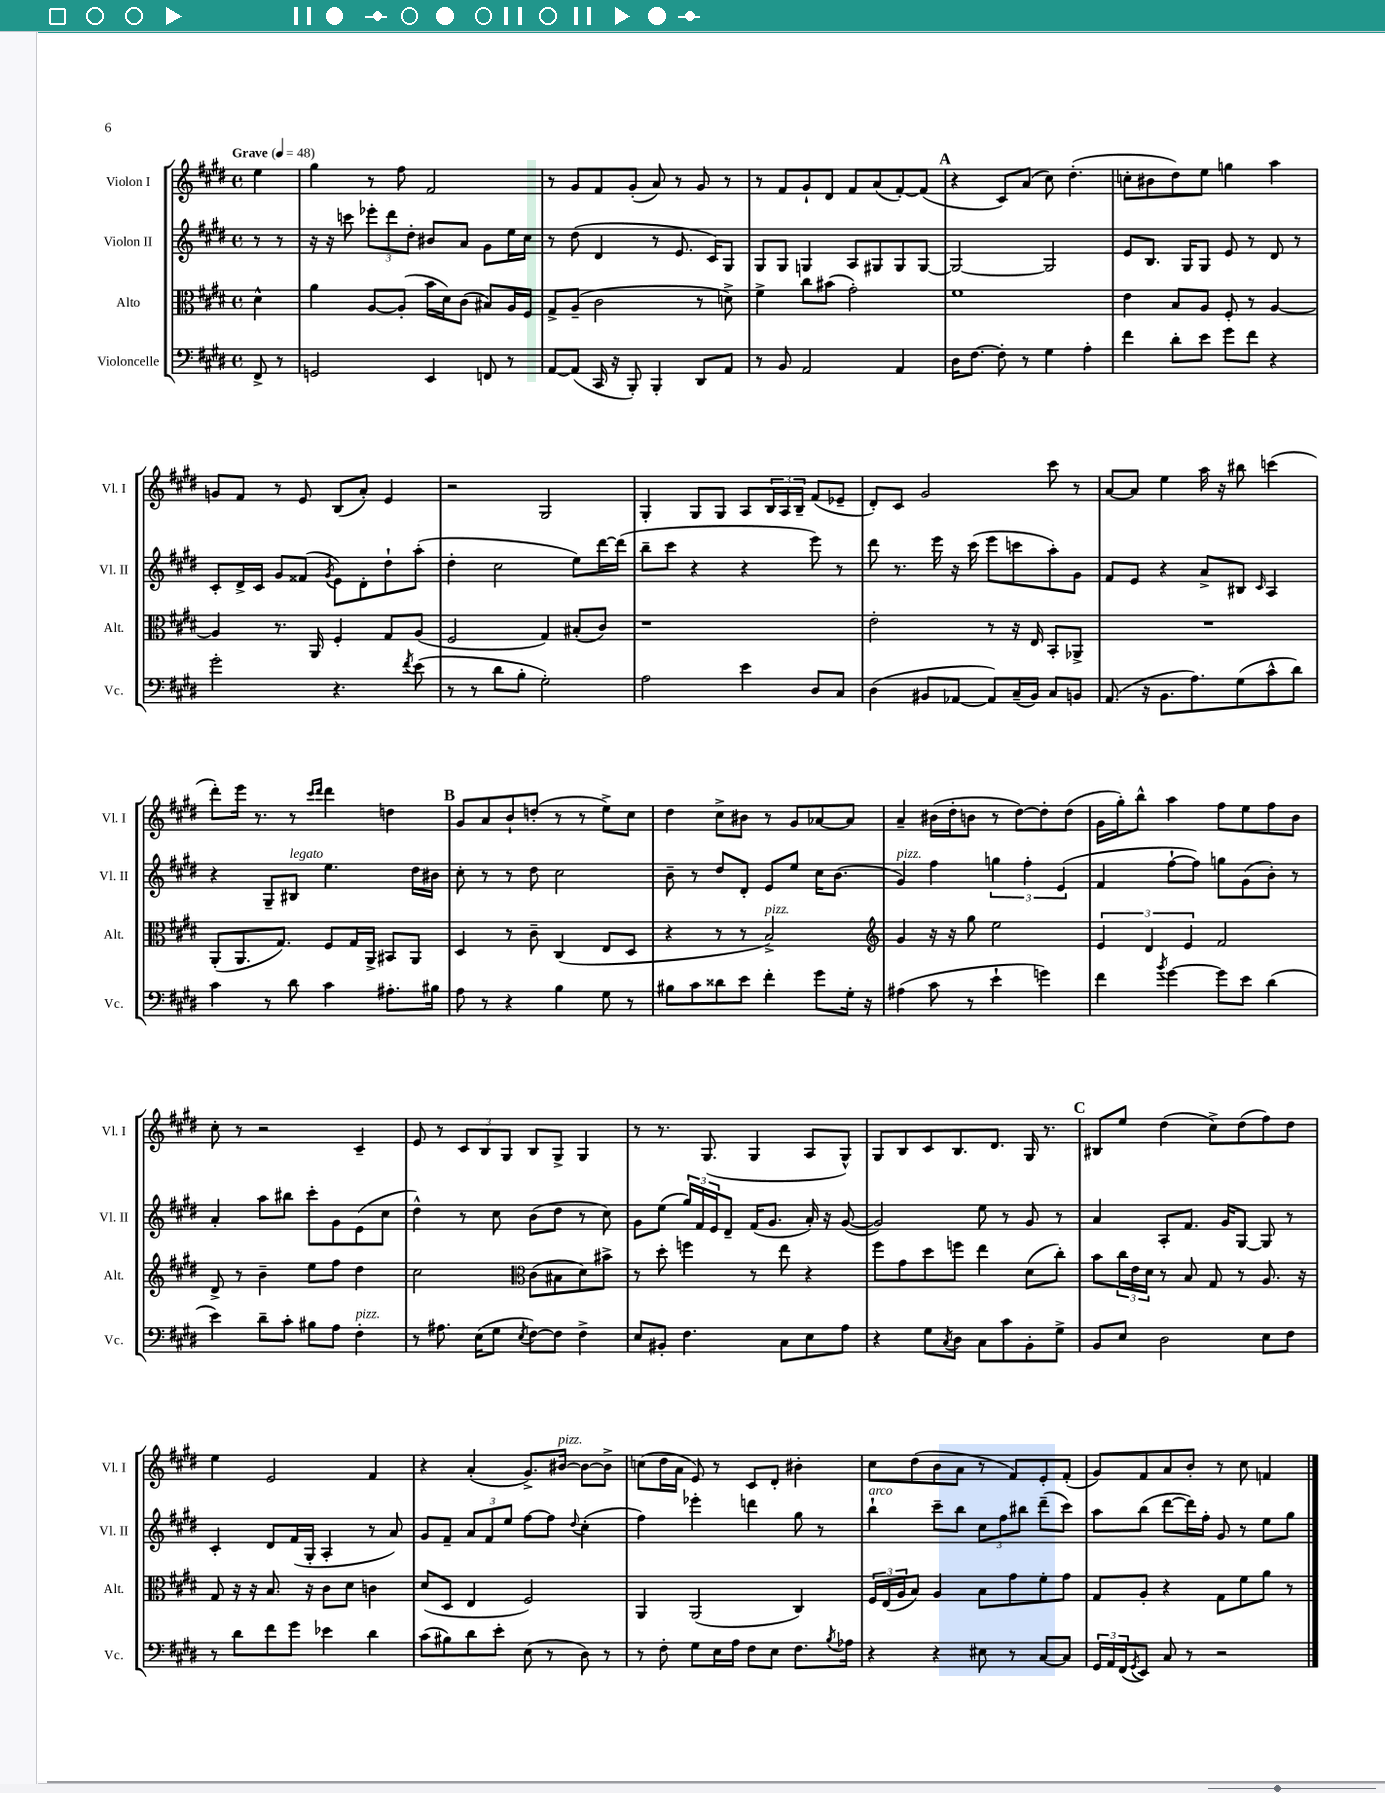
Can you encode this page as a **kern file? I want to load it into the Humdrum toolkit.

**kern	**kern	**kern	**kern
*staff4	*staff3	*staff2	*staff1
*clefF4	*clefC3	*clefG2	*clefG2
*k[f#c#g#d#]	*k[f#c#g#d#]	*k[f#c#g#d#]	*k[f#c#g#d#]
*M4/4	*M4/4	*M4/4	*M4/4
*met(c)	*met(c)	*met(c)	*met(c)
*MM48	*MM48	*MM48	*MM48
8FF#^/	4d#^^\	8r	4ee\
8r	.	8r	.
=	=	=	=
2GG/	4a\	16r	4gg#\
.	.	16r	.
.	.	8ccc\	.
.	[8A/L	12eee-'\L	8r
.	.	12ddd#\	.
.	(8A'/]J	.	8ff#\
.	.	12dd#'\J	.
4EE/	16b\LL	8b#/L	2f#/
.	16d#\J)	.	.
.	(8c#\J	8a/J	.
8FF/	8B#/L)	8g#\L	.
8r	16A/L	16ee\L	.
.	16F#/JJ	16cc#\JJ	.
=	=	=	=
[8AA/L	8G#^/L	8r	8r
(8AA/]J	(8A~/J	(8dd#\	8g#/L
16CC#/	2c#\	4d#/	8f#/
16r	.	.	.
8BBB'/)	.	.	(8g#'/J
4BBB'/	.	8r	8a/)
.	.	8.e/	8r
8DD#/L	8r	.	8g#/
.	.	16c#/LK)	.
8AA/J	8d^\)	8G#/J	8r
=	=	=	=
8r	4f#^\	8G#/L	8r
8BB/	.	8G#/J	8f#/L
2AA/	8cc#\L	4G/	8g#`/
.	(8b#\J	.	8d#/J
.	2g#'\)	8A/L	8f#/L
.	.	8G#/	(8a/
4AA/	.	8G#/	[8f#'/)
.	.	[8G#/J	(8f#/]J
=	=	=	=
16D#\LK	1f#	2G#/_	4r
[8.F#\J	.	.	.
8F#'\]	.	.	8c#/L)
8r	.	.	(8a/J
4G#\	.	2G#/]	8cc#\)
.	.	.	(4.dd#'\
4A'\	.	.	.
=	=	=	=
4f#\	4e\	8e/L	8cc'\L
.	.	8.B/J	8b#\
8d#'\L	8B/L	.	8dd#\)
.	.	16G#/LK	.
8e\J	8A/J	8G#/J	8ee\J
8g#\L	8F#'/	8e/	4gg\
8f#\J	8r	8r	.
4r	[4A/	8d#/	4aa\
.	.	8r	.
=	=	=	=
2g#'\	4A/]	8c#'/L	8g/L
.	.	16d#^/L	8f#/J
.	.	16c#/JJ	.
.	8.r	8g#/L	8r
.	.	(8f##/J	8e/
.	16AA/	.	.
.	.	8qg#/	.
4.r	4F#'/	8e\L)	(8B/L
.	.	8d#'\	8a'/J)
.	8G#/L	8dd#`\	4e/
8qf#/	.	.	.
(8e\	(8A/J	(8aa'\J	.
=	=	=	=
8r	2F#/	4dd#'\	2r
8r	.	.	.
8d#\L	.	2cc#\	.
8B'\J	.	.	.
2G#'\)	4G#/)	.	2G#/
.	(8B#'/L	8ee\L)	.
.	8c#/J)	[16ddd#\L	.
.	.	(16ddd#\]JJ	.
=	=	=	=
2A\	1r	8bb~\L	4G#'/
.	.	8ccc#\J	.
.	.	4r	8G#/L
.	.	.	8G#/J
4e\	.	4r	8A/L
.	.	.	24B/L
.	.	.	24A/
.	.	.	24B~/JJ
8D#/L	.	8eee\)	(8f#/L
8C#/J	.	8r	8e-~/J
=	=	=	=
(4D#\	2e'\	8ddd#\	8d#'/L)
.	.	8.r	8c#/J
8BB#/L	.	.	2g#/
.	.	16eee\	.
[8AA-/J	.	16r	.
.	.	(16ccc#\	.
8AA-/]L)	8r	8eee\L	.
(16C#~/L	16r	8ccc\	.
16BB#/JJ)	16E/	.	.
8C#/L	8BB'/L	8aa'\)	8ccc#\
8BB/J	8AA-^/J	8g#\J	8r
=	=	=	=
(8.AA/	1r	8f#/L	[8a/L
.	.	8e/J	8a/]J
16r	.	.	.
8.BB\L	.	4r	4ee\
8.A\)	.	.	.
.	.	8a^/L	16aa\
.	.	.	16r
(8G#\	.	8B#/J	8bb#\
.	.	16qqc#/	.
8c#^^\	.	4A/	(4ccc\
8d#\J)	.	.	.
=	=	=	=
4c#\	(8AA'/L	4r	8ddd#'\L)
.	8.AA/	.	16eee\Jk
.	.	.	8.r
8r	.	8G#~/L	.
.	8.G#/J)	.	.
8d#\	.	8B#/J	8r
.	.	.	16qqccc#/LL
.	.	.	16qqddd#/JJ
4c#\	8F#/L	4.ee\	4ddd#\
.	16G#/L	.	.
.	16AA^/JJ	.	.
8.A#'\L	8BB#/L	.	4dd\
.	8AA/J	16dd#\LL	.
16B#\Jk	.	16b#\JJ	.
=	=	=	=
8A\	4D#/	8cc#'\	8g#/L
8r	.	8r	8a/
4r	8r	8r	8b`/
.	8c#~\	8dd#\	(8dd'/J
4B\	(4C#/	2cc#\	8r
.	.	.	8r
8G#\	8E/L	.	8ee^\L)
8r	8D#/J	.	8cc#\J
=	=	=	=
8B#\L	4r	8b~\	4dd#\
8c#\	.	8r	.
8d##\	8r	8dd#/L	8cc#^\L
8e\J	8r	8d#'/J	8b#\J
4f#'\	2B^/)	8e/L	8r
.	.	8ee/J	8g#/L
8g#\L	.	16cc#\LK	[8a-/
.	.	(8.b\J	.
16G#'\Jk	.	.	8a-/]J
16r	.	.	.
=	=	=	=
*	*clefG2	*	*
(4A#\	4g#/	4g#/)	4a~/
8c#\	16r	4ff#\	(16b#\LL
.	16r	.	16dd#'\J
8r	8gg#\	.	8b\J
4e`\	2ee\	6gg\	8r
.	.	.	[8dd#\L)
.	.	6ff#'\	.
4g\)	.	.	8dd#'\]
.	.	(6e/	.
.	.	.	(8dd#\J
=	=	=	=
4f#\	6e/	4f#/	16g#\LL
.	.	.	16gg#'\J)
.	.	.	8bb^^\J
.	6d#/	.	.
8qb/	.	.	.
[4g#\	.	[8ff#`\L	4aa\
.	6e/	.	.
.	.	8ff#\]J)	.
8g#\]L	2f#/	8gg\L	8ff#\L
8e\J	.	(8g#\	8ee\
(4d#\	.	8b'\J)	8ff#\
.	.	8r	8b\J
=	=	=	=
4e\)	8d#^/	4a'/	8cc#'\
.	8r	.	8r
8d#~\L	4b~\	8aa\L	2r
8c#'\J	.	8bb#\J	.
8B#\L	8ee\L	8ccc#'\L	.
8A\J	8ff#\J	8g#\	.
4F#'\	4dd#\	(8e\	4c#~/
.	.	8cc#\J	.
=	=	=	=
8r	2cc#\	4dd#^^\)	8e/
8.A#\	.	.	8r
.	.	8r	12c#/L
(16E\LK	.	.	.
.	.	.	12B/
8G#\J	.	8cc#\	.
.	.	.	12G#/J
*	*clefC3	*	*
8qE/	.	.	.
[8F#\L)	(8c#\L	(8b\L	8B/L
8F#\]J	8B#\	8dd#\J	8G#^/J
4F#^\	8d#\)	8r	4G#/
.	8b#^\J	8cc#\)	.
=	=	=	=
8E/L	8r	8g#\L	8r
8BB#'/J	8dd#'\	(8ee\J	8.r
4.F#\	4ff\	24gg#/LL)	.
.	.	24f#/	.
.	.	.	(8.G#/
.	.	24e/J	.
.	.	8d#~/J	.
.	8r	(16f#/LK	4G#/
.	.	8.g#/J	.
8C#\L	8ee\	.	.
8E\	4r	16a'/)	8A/L
.	.	16r	.
8A\J	.	([8g#/	8G#^^/J)
=	=	=	=
4r	8ff#\L	2g#/])	8G#/L
.	8g#\	.	8B/
8G#\L	8dd#\	.	8c#/
8qC#/	.	.	.
8D#\J	8ff\J	.	8.B/
8C#\L	4ee\	8ee\	.
.	.	.	8.d#/J
8c#\	.	8r	.
8BB'\	(8d#\L	8g#/	16G#/
.	.	.	8.r
8G#^\J	8cc#'\J)	8r	.
=	=	=	=
8BB/L	8b\L	4a/	8B#/L
8E/J	24cc#\L	.	8ee/J
.	24e\	.	.
.	24d#\JJ	.	.
2D#\	8r	8A'/L	(4dd#\
.	8B/	8.f#/J	.
.	8G#/	.	8cc#^\L)
.	.	16g#/LK	.
.	8r	[8G#/J	(8dd#\
8E\L	8.A/	8G#/]	8ff#\)
8F#\J	.	8r	8dd#\J
.	16r	.	.
=	=	=	=
8r	8G#/	4c#'/	4ee\
8d#\L	16r	.	.
.	16r	.	.
8f#\	8.B/	8d#/L	2e/
8g#\J	.	(16f#/L	.
.	16r	16G#'/JJ	.
4e-\	8c#\L	4A'/	.
.	8d#\J	.	.
4d#\	4c\	8r	4f#/
.	.	8a/)	.
=	=	=	=
(8c#\L	(8d#/L	8g#/L	4r
8B#\)	8D#/J	8f#~/J	.
8d#\	4E/	12a/L	(4a'/
.	.	12f#/	.
8e'\J	.	.	.
.	.	12ee/J	.
(8E\	2F#/)	[8ff#\L	8.g#^/L)
8r	.	8ff#\]J	.
.	.	.	[16b#/Jk
.	.	8qqdd#/	.
8D#\)	.	(4cc#'\	8b#\_L
8r	.	.	8b#^\]J
=	=	=	=
8r	4AA/	4ff#\)	(8cc\L
8F#'\	.	.	16dd#\L
.	.	.	16a\JJ
8G#\L	(2AA/	4eee-'\	8e/)
16E\L	.	.	8r
16A\JJ	.	.	.
8F#\L	.	4ddd\	8c#/L
8E\J	.	.	8d#'/J
8.F#\L	4C#/)	8gg#\	4b#'\
.	.	8r	.
8qB/	.	.	.
16A-\Jk	.	.	.
=	=	=	=
4r	24F#/LL	4bb`\	8cc#\L
.	(24E/	.	.
.	24A/J	.	.
.	8B/J)	.	(8dd#\
4r	4A/	8ccc#~\L	8b\
.	.	8bb\J	8a\J
8E#\	8B\L	12cc#\L	8r
.	.	12ff#\	.
8r	8g#\	.	8f#/L)
.	.	12bb#\J	.
[8C#/L	8f#'\	(8ddd#~\L	8e'/
8C#/]J	8g#\J	8ccc#\J)	(8f#'/J
=	=	=	=
24GG#/LL	8G#/L	8aa\L	8g#/L)
24AA/	.	.	.
(24FF#/J	.	.	.
8qGG#/	.	.	.
8EE/J)	8A'/J	(8bb\J	8f#/
8C#/	4r	[8ddd#\L	8a/
8r	.	16ddd#\]L)	8b'/J
.	.	16ff#'\JJ	.
2r	8G#\L	8g#/	8r
.	8f#\	8r	8cc#\
.	8a\J	8ee\L	4f/
.	8r	8gg#\J	.
==	==	==	==
*-	*-	*-	*-
